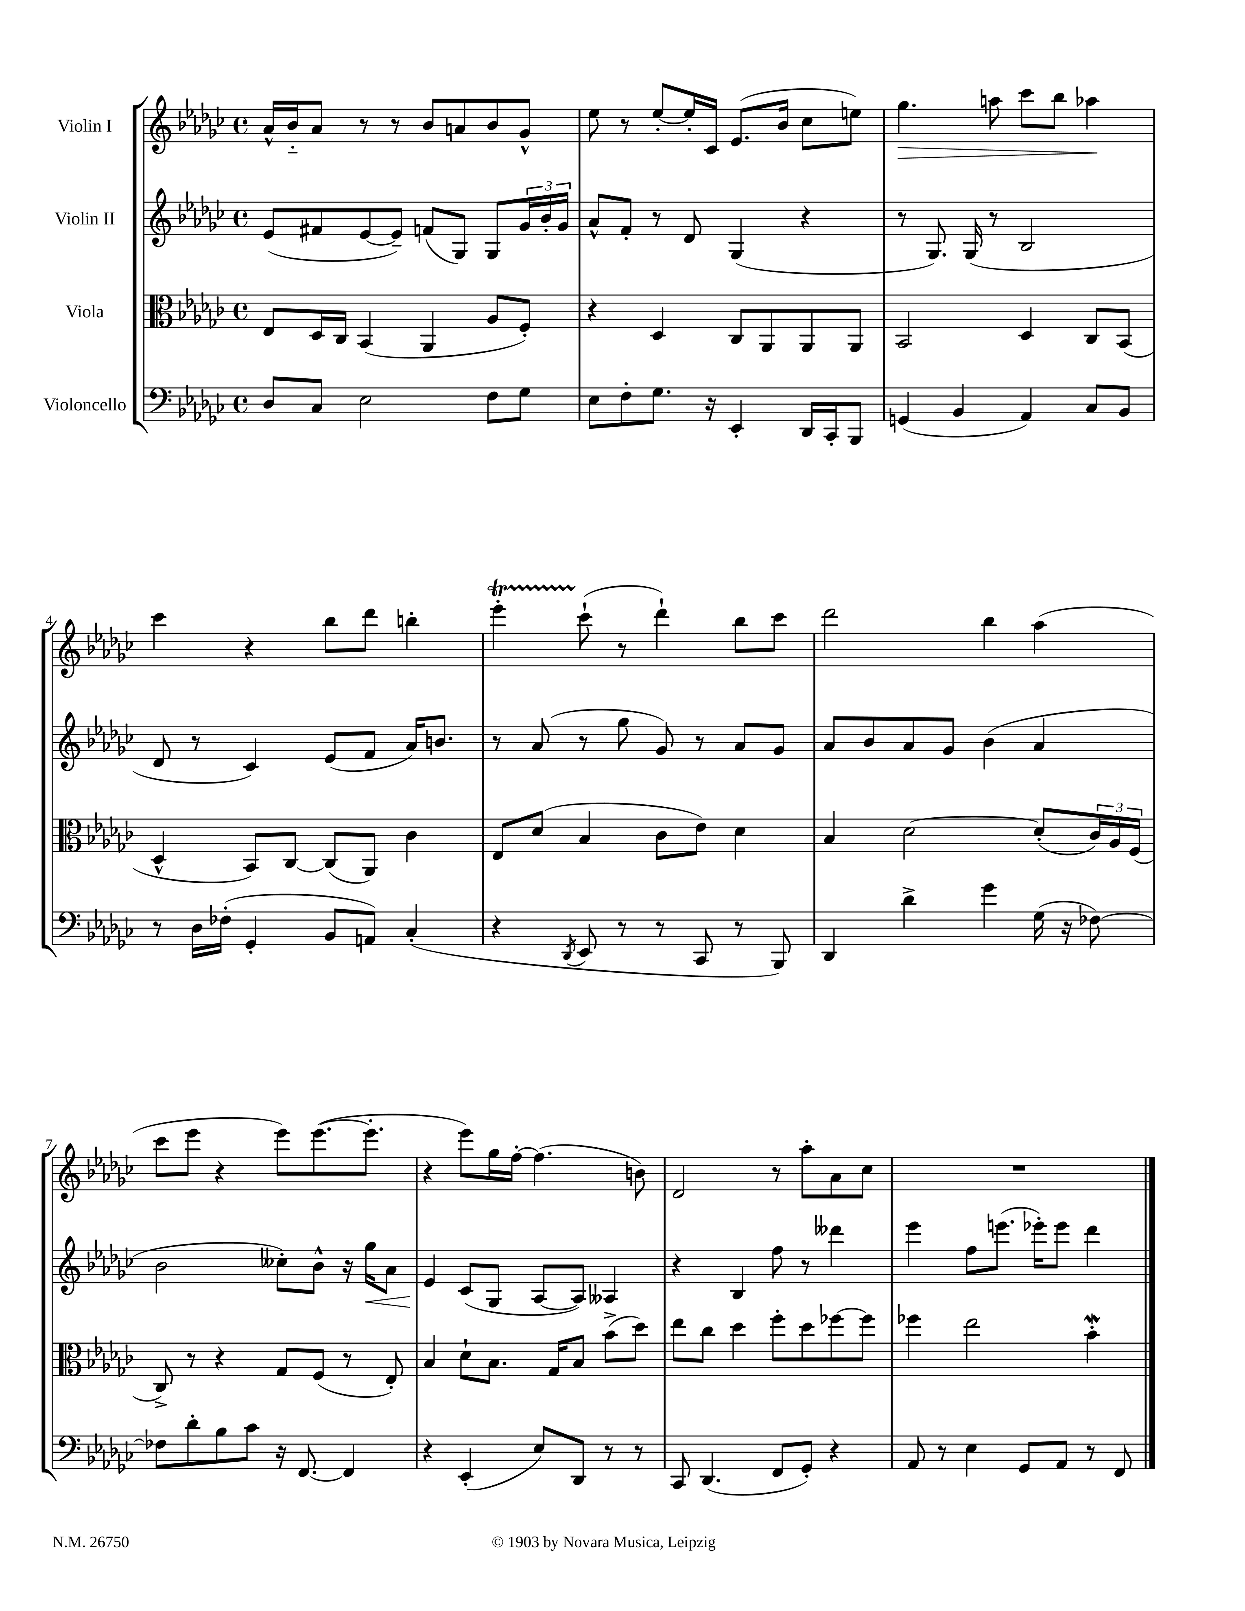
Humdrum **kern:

**kern	**kern	**kern	**dynam	**kern	**dynam
*part4	*part3	*part2	*part2	*part1	*part1
*staff4	*staff3	*staff2	*staff2	*staff1	*staff1
*I"Violoncello	*I"Viola	*I"Violin II	*	*I"Violin I	*
*clefF4	*clefC3	*clefG2	*	*clefG2	*
*k[b-e-a-d-g-c-]	*k[b-e-a-d-g-c-]	*k[b-e-a-d-g-c-]	*	*k[b-e-a-d-g-c-]	*
*M4/4	*M4/4	*M4/4	*	*M4/4	*
*met(c)	*met(c)	*met(c)	*	*met(c)	*
=1	=1	=1	=1	=1	=1
8D-/L	8E-/L	(8e-/L	.	16a-^^/LL	.
.	.	.	.	16b-/J	.
8C-/J	16D-/L	8f#X/	.	8a-/J	.
.	16C-/JJ	.	.	.	.
2E-\	(4BB-/	[8e-/	.	8r	.
.	.	8e-~/J])	.	8r	.
.	4AA-/	(8fn/L	.	8b-/L	.
.	.	8G-/J)	.	8an/	.
8F\L	8A-/L	8G-/L	.	8b-/	.
8G-\J	8F'/J)	24g-/L	.	8g-^^/J	.
.	.	24b-'/	.	.	.
.	.	24g-/JJ	.	.	.
=2	=2	=2	=2	=2	=2
8E-\L	4r	8a-^^/L	.	8ee-\	.
8F'\	.	8f'/J	.	8r	.
8.G-\J	4D-/	8r	.	[8ee-'/L	.
.	.	8d-/	.	16ee-'/L]	.
16r	.	.	.	16c-/JJ	.
4EE-'/	8C-/L	(4G-/	.	(8.e-/L	.
.	8AA-/	.	.	.	.
.	.	.	.	16b-/Jk	.
16DD-/LL	8AA-/	4r	.	8cc-\L	.
16CC-'/J	.	.	.	.	.
8BBB-/J	8AA-/J	.	.	8een\J)	.
=3	=3	=3	=3	=3	=3
!	!	!	!	!	!LO:HP:b
(4GGn/	2BB-/	8r	.	4.gg-\	>
.	.	8.G-/)	.	.	.
4BB-/	.	.	.	.	.
.	.	(16G-/	.	.	.
.	.	8r	.	8aan\	.
4AA-/)	4D-/	2B-/	.	8ccc-\L	.
.	.	.	.	8bb-\J	.
8C-/L	8C-/L	.	.	4aa-X\	.
8BB-/J	(8BB-/J	.	.	.	.
.	.	.	.	.	]
!!LO:LB:g=z
=4	=4	=4	=4	=4	=4
8r	4D-^^/	8d-/	.	4ccc-\	.
16D-\LL	.	8r	.	.	.
(16F-X'\JJ	.	.	.	.	.
4GG-'/	8BB-/L)	4c-/)	.	4r	.
.	[8C-/J	.	.	.	.
8BB-/L	(8C-/L]	(8e-/L	.	8bb-\L	.
8AAn/J)	8AA-/J)	8f/J	.	8ddd-\J	.
(4C-'/	4c-\	16a-/KL)	.	4bbn'\	.
.	.	8.bn/J	.	.	.
=5	=5	=5	=5	=5	=5
4r	8E-/L	8r	.	4eee-T'\	.
.	(8d-/J	(8a-/	.	.	.
8qDD-/	.	.	.	.	.
8EE-/	4B-/	8r	.	(8ccc-`\	.
8r	.	8gg-\	.	8r	.
8r	8c-\L	8g-/)	.	4ddd-`\)	.
8CC-/	8e-\J)	8r	.	.	.
8r	4d-\	8a-/L	.	8bb-\L	.
8BBB-/)	.	8g-/J	.	8ccc-\J	.
=6	=6	=6	=6	=6	=6
4DD-/	4B-/	8a-/L	.	2ddd-\	.
.	.	8b-/	.	.	.
4d-^\	[2d-\	8a-/	.	.	.
.	.	8g-/J	.	.	.
4g-\	.	(4b-\	.	4bb-\	.
(16G-\	(8d-'/L]	4a-/	.	(4aa-\	.
16r	.	.	.	.	.
[8F-X\)	24c-/L)	.	.	.	.
.	24A-/	.	.	.	.
.	(24F/JJ	.	.	.	.
!!LO:LB:g=z
=7	=7	=7	=7	=7	=7
8F-X\L]	8C-^/)	2b-\	.	8ccc-\L	.
8d-'\	8r	.	.	8eee-\J	.
8B-\	4r	.	.	4r	.
8c-\J	.	.	.	.	.
16r	8G-/L	8cc--X'\L)	.	8eee-\L)	.
[8.FF/	.	.	.	.	.
.	(8F/J	8b-^^\J	.	([8.eee-\	.
4FF/]	8r	16r	.	.	.
!	!	!	!LO:HP:b	!	!
.	.	16gg-\KL	<	8.eee-'\J]	.
.	8E-'/)	8a-\J	.	.	.
=8	=8	=8	=8	=8	=8
4r	4B-/	4e-/	.	4r	.
(4EE-'/	8d-`\L	(8c-/L	[	8eee-\L)	.
.	8.B-\J	8G-/J	.	16gg-\L	.
.	.	.	.	[16ff'\JJ	.
8E-/L)	.	[8A-/L	.	(4.ff\]	.
.	16G-/KL	.	.	.	.
8DD-/J	8B-/J	8A-/J])	.	.	.
8r	(8b-^\L	4A--X/	.	.	.
8r	8dd-\J)	.	.	8bn\)	.
=9	=9	=9	=9	=9	=9
8CC-/	8ee-\L	4r	.	2d-/	.
(4.DD-/	8cc-\J	.	.	.	.
.	4dd-\	4B-/	.	.	.
8FF/L	8ff'\L	8ff\	.	8r	.
8GG-'/J)	8dd-\	8r	.	8aa-'\L	.
4r	[8ff-X\	4ddd--X\	.	8a-\	.
.	8ff-\J]	.	.	8cc-\J	.
=10	=10	=10	=10	=10	=10
8AA-/	4ff-X\	4eee-\	.	1r	.
8r	.	.	.	.	.
4E-\	2ee-\	8ff\L	.	.	.
.	.	(8.eeen\J	.	.	.
8GG-/L	.	.	.	.	.
.	.	16eee-X'\KL)	.	.	.
8AA-/J	.	8eee-\J	.	.	.
8r	4b-W'\	4ddd-\	.	.	.
8FF/	.	.	.	.	.
==	==	==	==	==	==
*-	*-	*-	*-	*-	*-
